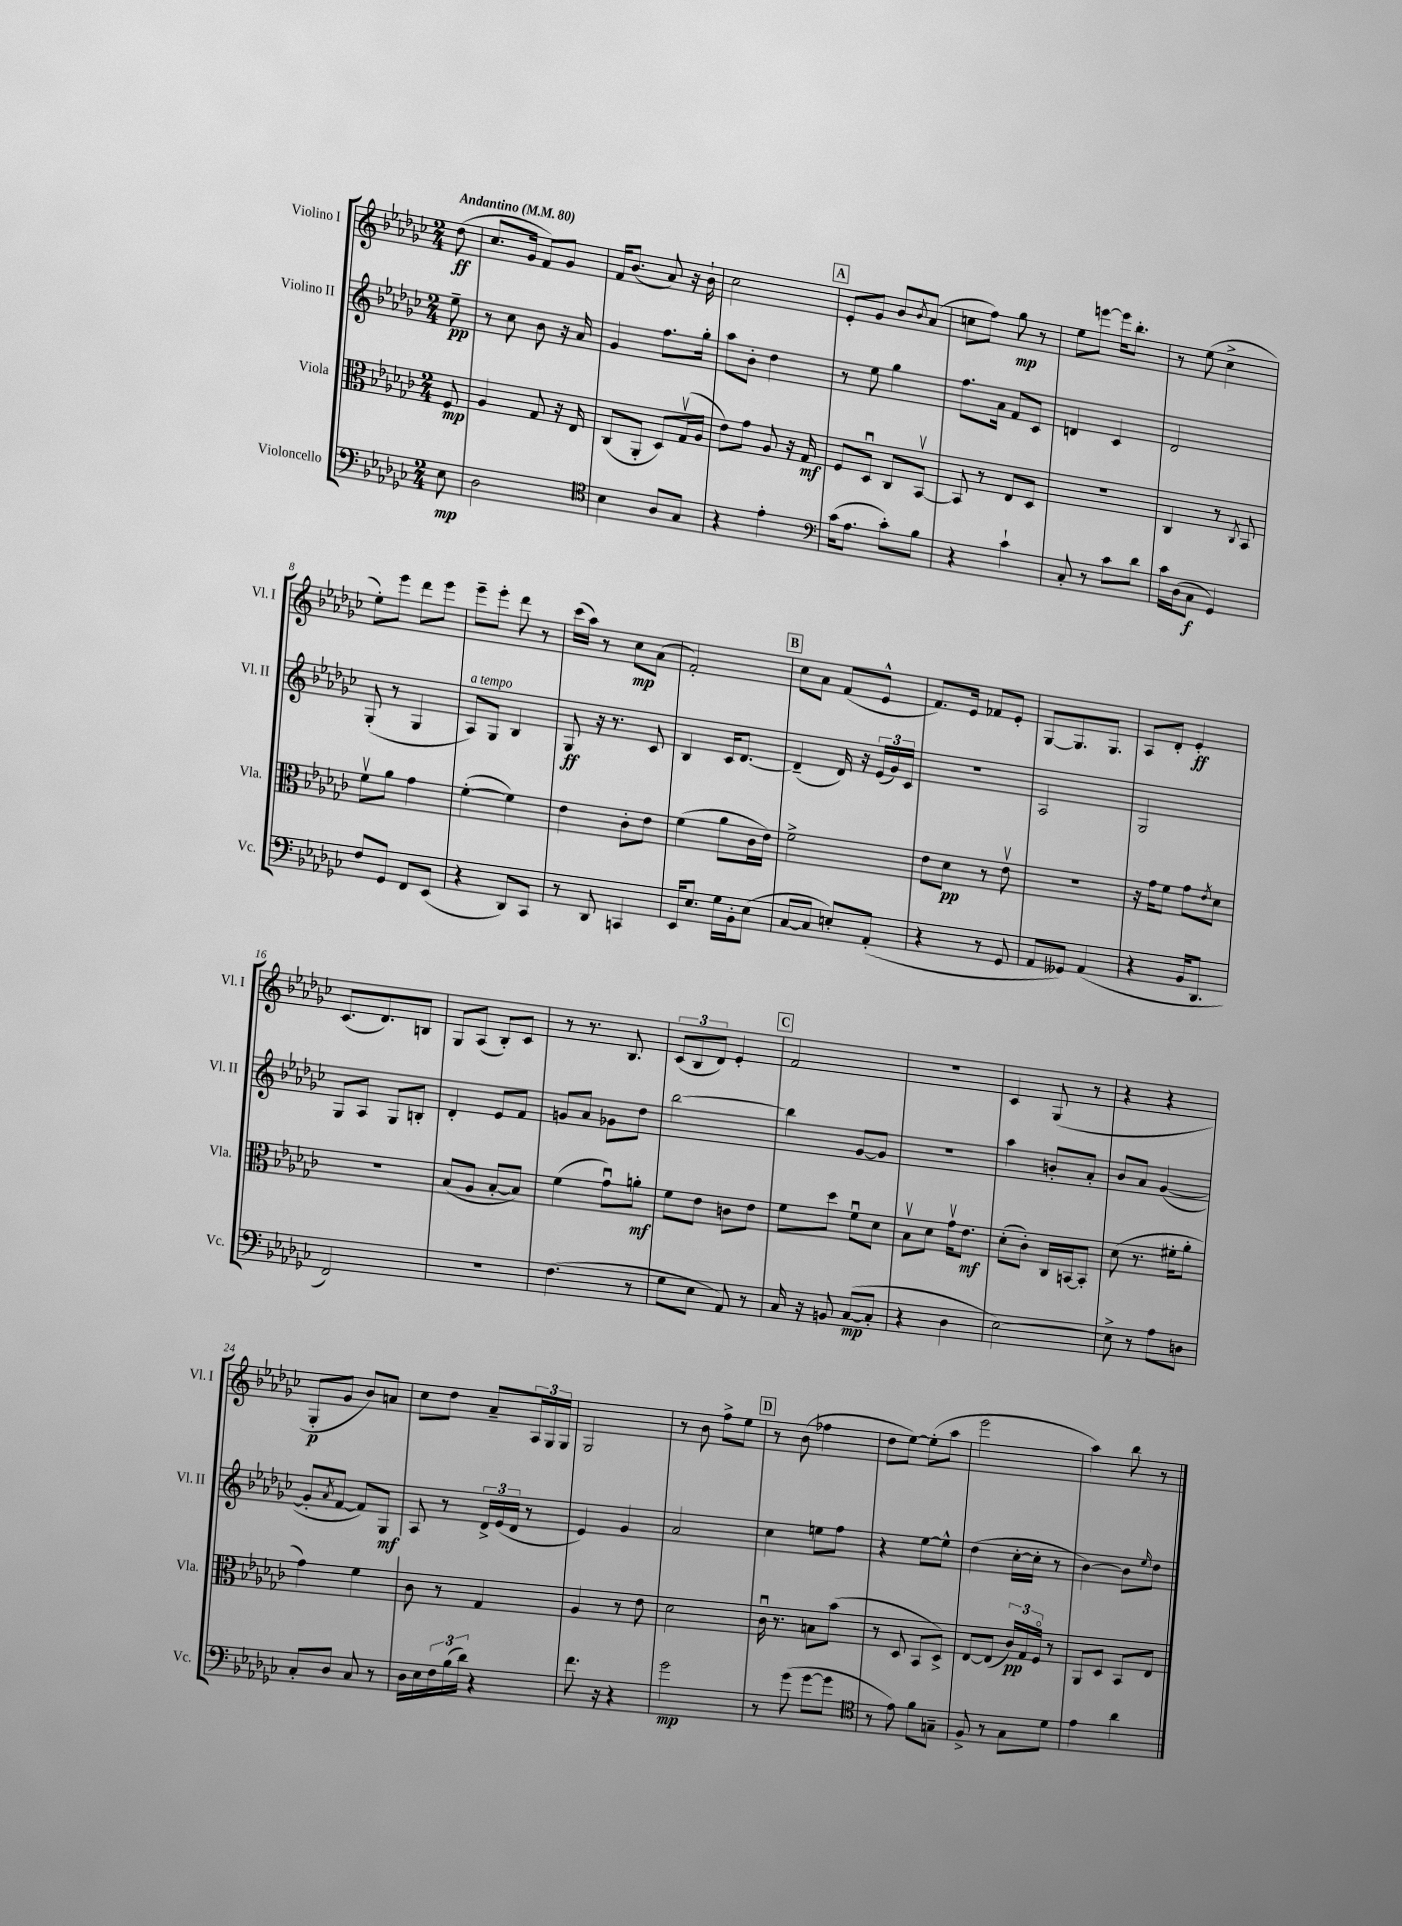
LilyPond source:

<<
\new StaffGroup <<
\new Staff = "s0" \with { instrumentName = "Violino I" shortInstrumentName = "Vl. I" } {
    \clef treble \key ges \major \numericTimeSignature \time 2/4 \partial 8 \tempo "Andantino" 4 = 80
    des''8\ff( |
    ces''8. ges'16 f'8) ges'8 |
    f'16 bes'8.( aes'8) r16 bes'16-! |
    ces''2 |
    \mark \markup { \box "A" } ees'8-. ges'8 bes'8 \acciaccatura { bes'8 } aes'8( |
    c''8 f''8) ges''8\mp r8 |
    ees''8 e'''8~ e'''16 bes''8.-. |
    r8 ees''8( ces''4-> |
    ees''8-.) ees'''8 des'''8 ees'''8 |
    ees'''8-- ees'''8-. des'''8 r8 |
    ces'''16( aes''16) r8 ces''8\mp aes'8( |
    f'2-.) |
    \mark \markup { \box "B" } ces''8 aes'8 f'8( ees'8-^ |
    f'8.) ees'16 fes'8 ees'8-. |
    ges8~ ges8. ges8. |
    aes8 des'8-. ees'4-.\ff |
    ces'8.( des'8.) b8 |
    ges8 aes8( bes8-.) ces'8 |
    r8 r8. bes8. |
    \tuplet 3/2 { ces'8( bes8 des'8) } ees'4-. |
    \mark \markup { \box "C" } f'2 |
    R2 |
    ces'4 ges8( r8 |
    r4 r4 |
    ges8-.\p ges'8 bes'8) a'8 |
    ces''8 des''8 aes'8-- \tuplet 3/2 { aes16 ges16 ges16 } |
    ges2 |
    r8 bes'8 f''8-> ees''8 |
    \mark \markup { \box "D" } r8 bes'8( fes''4 |
    des''8 ees''8~) ees''8-.( aes''8 |
    ees'''2 |
    aes''4) bes''8 r8 \bar "|." |
}
\new Staff = "s1" \with { instrumentName = "Violino II" shortInstrumentName = "Vl. II" } {
    \clef treble \key ges \major \numericTimeSignature \time 2/4 \partial 8
    ees''8--\pp |
    r8 ces''8 bes'8 r16 aes'16 |
    ges'4 f''8. ges''16-. |
    aes''8 bes'8-. des''4 |
    \mark \markup { \box "A" } r8 ees''8 ges''4 |
    f''8. aes'16 f'8 ces'8 |
    d'4 ces'4 |
    des'2 |
    ges8-.( r8 ges4 |
    aes8^\markup { \italic "a tempo" }) ges8 bes4 |
    ges8\ff r16 r8. ces'8 |
    bes4 ces'16 des'8.~ |
    \mark \markup { \box "B" } des'4--( des'16) r16 \tuplet 3/2 { ees'16( ges'16) ces'16 } |
    R2 |
    aes2 |
    ges2 |
    ges8 aes8 ges8 b8-. |
    des'4-. ees'8 f'8 |
    g'8 aes'8 ges'8 des''8 |
    bes''2~ |
    \mark \markup { \box "C" } bes''4 ges'8~ ges'8 |
    r2 |
    aes''4 b'8-. aes'8-. |
    bes'8 aes'8 ges'4~( |
    ges'8-. \acciaccatura { aes'8 } f'8~ f'8) ges8\mf |
    aes8 r8 \tuplet 3/2 { des'16-> ees'16( des'16 } r8 |
    ees'4) ges'4 |
    aes'2 |
    \mark \markup { \box "D" } ces''4 e''8 f''8 |
    r4 ees''8~ ees''8-^ |
    des''4( ces''16~-. ces''16-. r8 |
    bes'4~) bes'8 \grace { ees''16 } des''8 \bar "|." |
}
\new Staff = "s2" \with { instrumentName = "Viola" shortInstrumentName = "Vla." } {
    \clef alto \key ges \major \numericTimeSignature \time 2/4 \partial 8
    f8\mp |
    aes4 ges8 r16 ees16 |
    ces8( aes,8-. des8) ges16\upbow( aes16 |
    ees'8) ges'8 aes8 r16 ges16\mf |
    \mark \markup { \box "A" } f8 des8\downbow ces8 bes,8~\upbow |
    bes,8 r8 ees8 des8 |
    r2 |
    ces4 r8 \acciaccatura { ces8 } bes,8 |
    f'8\upbow aes'8 ges'4 |
    f'4~-.( f'4) |
    ees'4 ces'8-. ees'8 |
    f'4( aes'8 ces'16 ees'16) |
    \mark \markup { \box "B" } f'2-> |
    ees'8 des'8\pp r8 ees'8\upbow |
    r2 |
    r16 ges'16 f'8 ges'8 \acciaccatura { ees'8 } des'8 |
    r2 |
    bes8( aes8 bes8~-. bes8) |
    f'4( ges'8\downbow) a'8-.\mf |
    f'8 ees'8 c'8 ees'8 |
    \mark \markup { \box "C" } f'8 des''8 f'8\downbow des'8 |
    bes8\upbow des'8 ges'16\upbow ees'8.\mf |
    des'8-.( ces'8-.) ces16 b,16~ b,8-. |
    des'8( r8. fis'16-. aes'8-. |
    ges'4) f'4 |
    ces'8 r8 ges4 |
    aes4 r8 ees'8 |
    des'2 |
    \mark \markup { \box "D" } ces'16\downbow r8. b8 bes'8( |
    r8 des8 bes,8 des8->) |
    ees8~ ees8( \tuplet 3/2 { ces'16\pp) ges16 f16\flageolet } r8 |
    aes,8 des8 bes,8 ees8 \bar "|." |
}
\new Staff = "s3" \with { instrumentName = "Violoncello" shortInstrumentName = "Vc." } {
    \clef bass \key ges \major \numericTimeSignature \time 2/4 \partial 8
    ees8\mp |
    des2 |
    \clef tenor bes4 aes8 ges8 |
    r4 ees'4-. |
    \mark \markup { \box "A" } \clef bass ces'16( aes8. ces'8-.) bes8 |
    r4 ces'4-! |
    ces8-. r8 ces'8 des'8 |
    ces'16 des16( ces8\f ges,4) |
    f8 ges,8 f,8 ees,8( |
    r4 des,8) ces,8 |
    r8 des,8 c,4 |
    ees,16 ees8. ges16 bes,16-. ees8( |
    \mark \markup { \box "B" } ces8~ ces8 e8-.) aes,8-.( |
    r4 r8 ges,8 |
    aes,8 geses,8) aes,4( |
    r4 bes,16 des,8. |
    f,2) |
    R2 |
    f4.( r8 |
    ges8 ees8 aes,8) r8 |
    \mark \markup { \box "C" } ces16 r16 b,8 ces8~\mp( ces8-. |
    r4 des4 |
    ees2~) |
    ees8-> r8 aes8 d8 |
    ces8-. des8 ces8 r8 |
    des16 ees16 \tuplet 3/2 { f16 bes16( des'16) } r4 |
    f'8. r16 r4 |
    ges'2\mp |
    \mark \markup { \box "D" } r8 ges'8( ges'8~ ges'8 |
    \clef tenor r8 ees'8) f'8 g8-- |
    f8-> r8 ges8 des'8 |
    ees'4 aes'4 \bar "|." |
}
>>
>>
